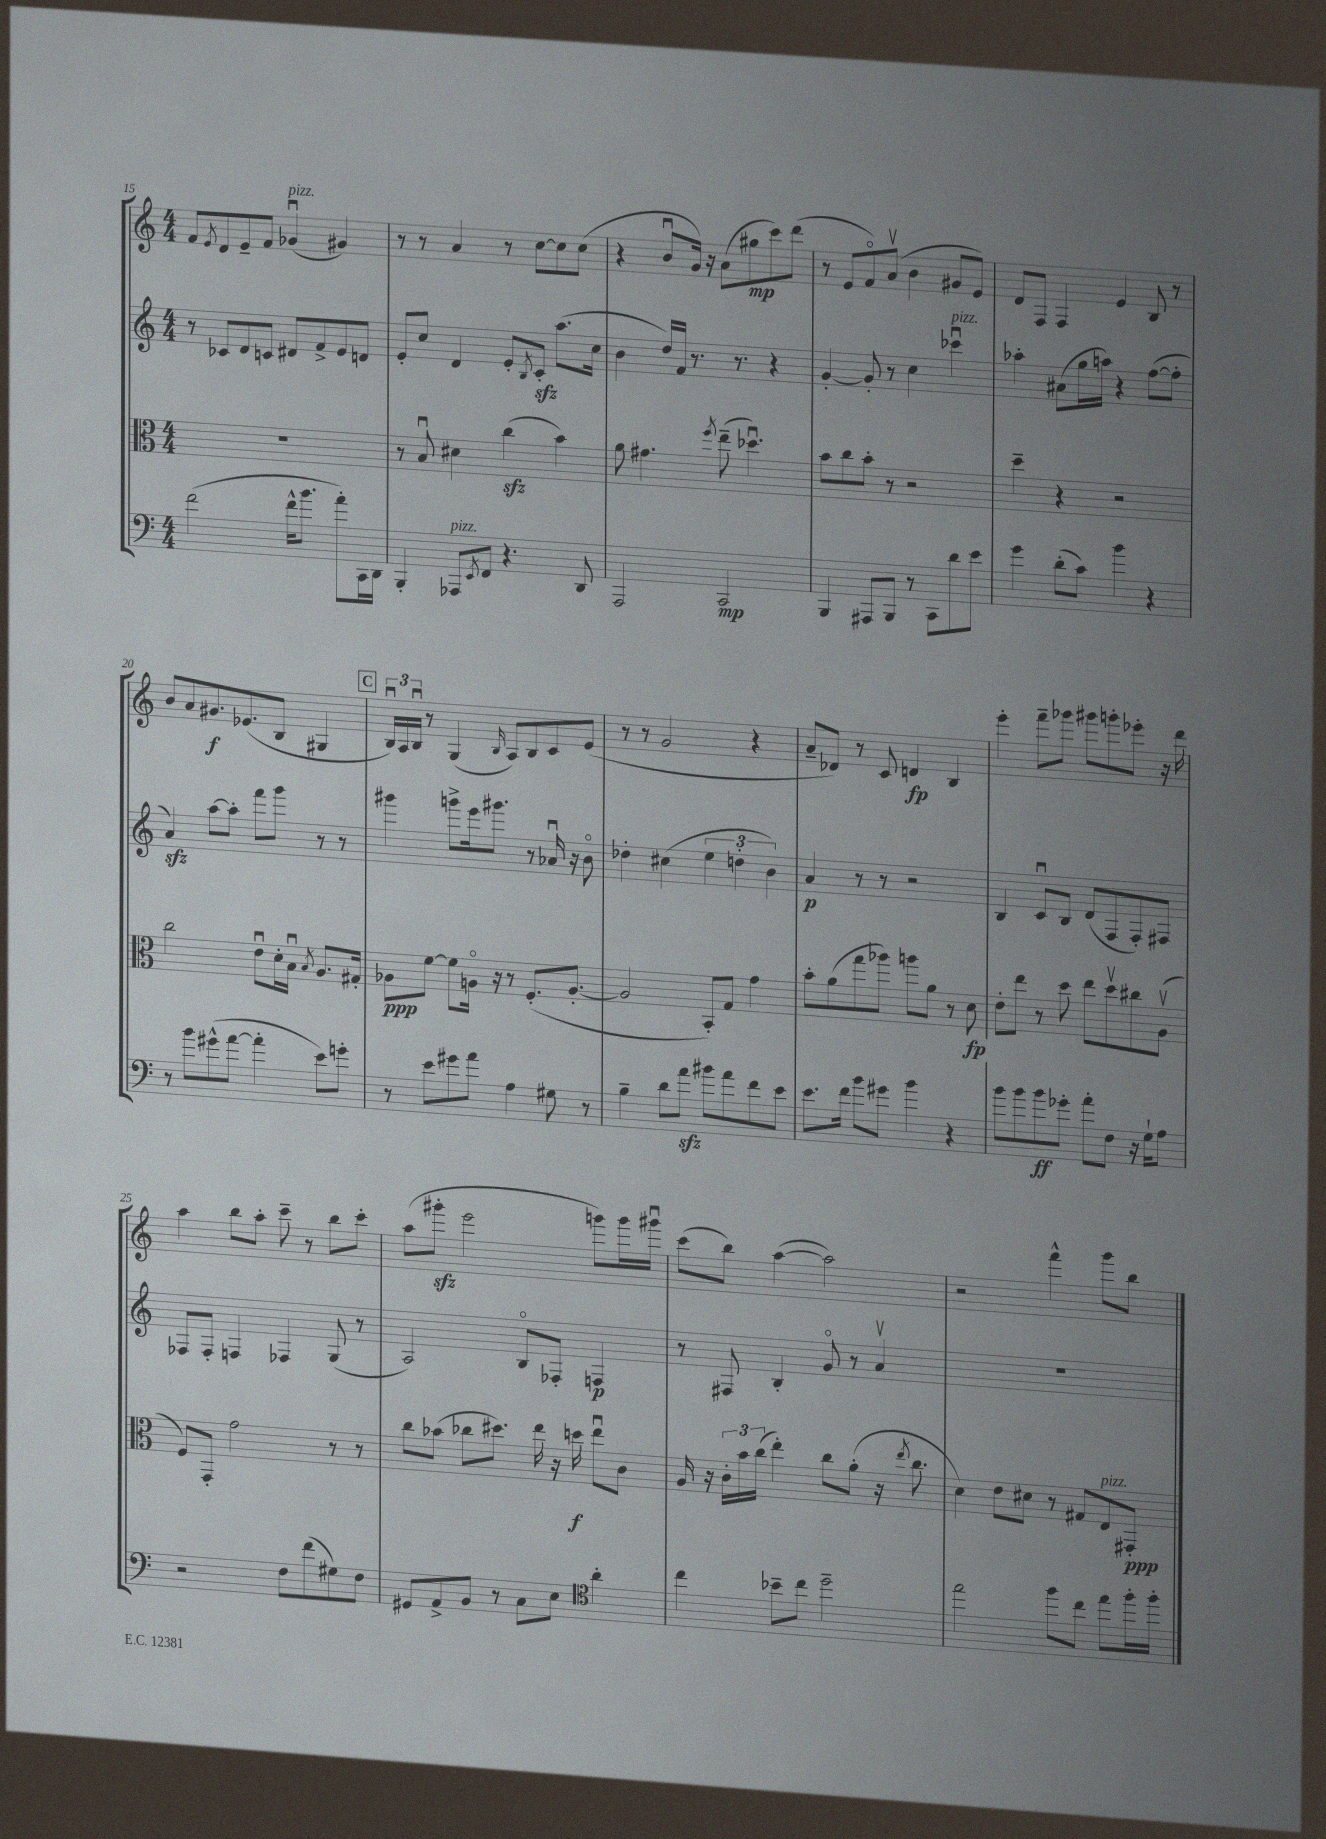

**kern	**kern	**kern	**kern
*staff4	*staff3	*staff2	*staff1
*clefF4	*clefC3	*clefG2	*clefG2
*k[]	*k[]	*k[]	*k[]
*M4/4	*M4/4	*M4/4	*M4/4
(2f	1r	8r	8f
.	.	.	8qe
.	.	8c-	8d
.	.	8d	8e~
.	.	8c	8f
16f^^	.	8d#	(4g-u
8.b	.	.	.
.	.	8f^	.
8a')	.	8e	4g#)
16CC	.	8d	.
16DD	.	.	.
=	=	=	=
4BBB'	8r	8e'	8r
.	8Bu	8cc	8r
8AAA-	4d#	4d	4a
8qEE	.	.	.
8FF	.	.	.
4.r	(4cc	8e'	8r
.	.	8qB	.
.	.	8c'	[8cc
.	4b)	(8.aa	8cc]
8DD	.	.	(8cc
.	.	16cc	.
=	=	=	=
2AAA	8a	4b	4r
.	4.g#	.	.
.	.	16dd)	8bu
.	.	16f	.
.	.	8.r	16g)
.	.	.	16r
.	8qff	.	.
2CC	(8ee~	.	(8a
.	.	8.r	.
.	4.dd-u)	.	8gg#
.	.	4r	8ccc)
.	.	.	(8ddd
=	=	=	=
4BBB	8b	[4g'	8r
.	8cc	.	8e
8AAA#	8b'	8g']	8fo)
8BBB	8r	8r	(8av
8r	2r	4cc	4b
8CC	.	.	.
8d	.	4ccc-u	8g#
8e	.	.	8e)
=	=	=	=
4g	4dd~	4aa-'	8d
.	.	.	8F
(8d'	4r	(8a#	4F
8c)	.	16gg	.
.	.	16aa)	.
4b	2r	4r	4e
4r	.	([8ff	8B
.	.	8ff']	8r
=	=	=	=
8r	2cc	4a)	8b
8b	.	.	8a
(8g#^^	.	[8aa	8.g#
[8a	.	8aa']	.
.	.	.	(8.e-
4a']	8eu	8fff	.
.	16d'	8ggg	8B
.	16Bu	.	.
.	8qB	.	.
8e)	8.A	8r	4G#
8g'	.	8r	.
.	16G#'	.	.
=	=	=	=
8r	8A-	4ggg#	24Bu)
.	.	.	24A
.	.	.	24Bu
8e	[8f	.	8r
8g#	8f]	8ggg^	(4G
8a	16Ao	16eee	.
.	16r	8.ggg#	.
.	.	.	16qqB
4A	8r	.	8A)
.	(8.F'	8r	8B
8G#	.	16a-u	8c
.	[8.A'	16r	.
8r	.	8bo	(8e
=	=	=	=
4B~	2A]	4dd-'	8r
.	.	.	8r
8d	.	(4cc#	2g
8a	.	.	.
8b#	8BB')	6ee	.
8a	8G	.	.
.	.	6dd'	.
8f	4g	.	4r
.	.	6b)	.
8e	.	.	.
=	=	=	=
8.e	8b'	4a	8a~
.	(8a	.	8d-)
16f	.	.	.
8b	8gg	8r	8r
8g#	8aa-)	8r	8c
4b	8aa	2r	4d
.	8a	.	.
4r	8r	.	4B
.	8d	.	.
=	=	=	=
8b	8e'	4B	4eee'
8b	8ee	.	.
8b	8r	8cu	8fff~
8g-'	8dd	8B	8ggg-
8a'	8ee	(8d	8ggg#
8F	8ddv	8F	8ggg'
16r	8cc#	8F')	8eee-'
16G`	.	.	.
8A	(8Av	8F#	16r
.	.	.	16ddd
=	=	=	=
2r	8F)	8F-	4aa
.	8GG'	8F-'	.
.	2g	4F	8bb
.	.	.	8aa'
8F	.	4F-	8ccc~
(8f	.	.	8r
8G#)	8r	(8G	8bb
8F	8r	8r	8ccc'
=	=	=	=
8GG#	8cc	2A)	(8aa
8AA^	(8b-	.	8ggg#'
8BB	8cc-	.	2eee
8r	8.dd#)	.	.
8C	.	8Bo	.
.	16ee	.	.
8E	16r	8F-'	.
.	16dd	.	.
*clefC4	*	*	*
4a'	8eeu	4F	8ggg)
.	8c	.	16ggg
.	.	.	16ggg#u
=	=	=	=
4cc	16A	8r	(8ccc
.	16r	.	.
.	24c'	8F#	8bb)
.	24b	.	.
.	(24cc	.	.
8b-~	4ee')	4B'	([4aa
8cc	.	.	.
2dd~	8cc	8go	2aa])
.	(8a'	8r	.
.	16r	4av	.
.	8qee	.	.
.	8.cc	.	.
=	=	=	=
2ee	4d)	1r	2r
.	8e	.	.
.	8d#	.	.
8ff	8r	.	4fff^^
8cc	8G#	.	.
8ee	8E	.	8ggg
16ff'	8GG#'	.	8bb
16ff'	.	.	.
==	==	==	==
*-	*-	*-	*-
